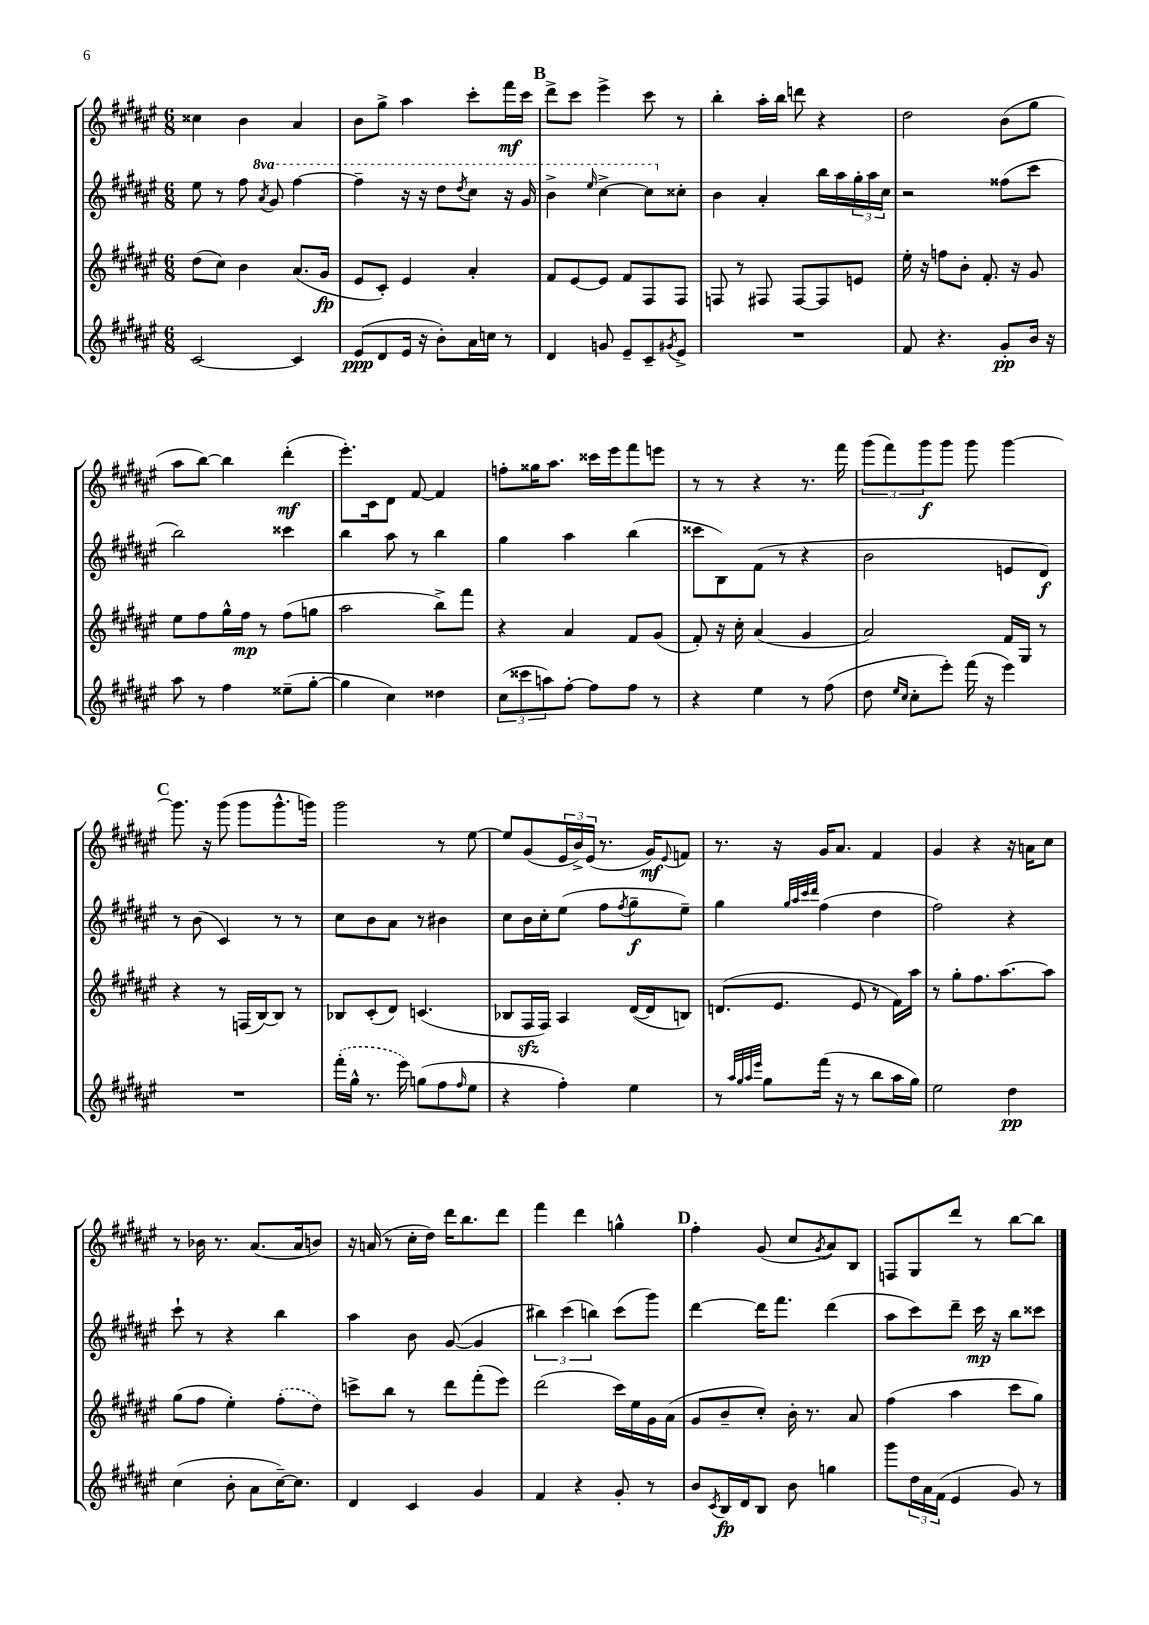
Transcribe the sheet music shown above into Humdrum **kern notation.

**kern	**kern	**kern	**kern
*staff4	*staff3	*staff2	*staff1
*clefG2	*clefG2	*clefG2	*clefG2
*k[f#c#g#d#a#e#]	*k[f#c#g#d#a#e#]	*k[f#c#g#d#a#e#]	*k[f#c#g#d#a#e#]
*M6/8	*M6/8	*M6/8	*M6/8
[2c#	(8dd#	8ee#	4cc##
.	8cc#)	8r	.
.	4b	8ff#	4b
.	.	8qaa#	.
.	.	8gg#	.
4c#]	(8.a#	[4fff#	4a#
.	16g#	.	.
=	=	=	=
(8e#	8e#	4fff#~]	8b
8d#	8c#')	.	8gg#^
16e#	4e#	16r	4aa#
16r	.	16r	.
8b')	.	8ddd#	.
.	.	8qddd#	.
16a#	4a#'	8ccc#	8ccc#'
16cc	.	.	.
8r	.	16r	16fff#
.	.	16gg#	16ccc#
=	=	=	=
4d#	8f#	4bb^	8ddd#^
.	[8e#	.	8ccc#
.	.	16qqeee#	.
8g	8e#]	[4ccc#^	4eee#^
8e#~	8f#	.	.
8c#~	8F#	8ccc#]	8ccc#
8qg#	.	.	.
8e#^	8F#	8cc##'	8r
=	=	=	=
2.r	8F	4b	4bb'
.	8r	.	.
.	8F#	4a#'	16aa#'
.	.	.	16bb
.	[8F#	.	8ddd
.	8F#]	16bb	4r
.	.	16aa#	.
.	8e	24gg#'	.
.	.	24aa#	.
.	.	24cc#	.
=	=	=	=
8f#	16ee#'	2r	2dd#
.	16r	.	.
4.r	8ff	.	.
.	8b'	.	.
.	8.f#'	.	.
8g#'	.	(8ff##	(8b
.	16r	.	.
16b	8g#	8ccc#	8gg#
16r	.	.	.
=	=	=	=
8aa#	8ee#	2bb)	8aa#
8r	8ff#	.	[8bb)
4ff#	16gg#^^	.	4bb]
.	16ff#	.	.
.	8r	.	.
(8ee##~	(8ff#	4ccc##	(4ddd#'
[8gg#'	8gg	.	.
=	=	=	=
4gg#]	2aa#	4bb	8.eee#')
.	.	.	16c#
4cc#)	.	8aa#	8d#
.	.	8r	[8f#
4dd##	8bb^)	4bb	4f#]
.	8fff#	.	.
=	=	=	=
(12cc#	4r	4gg#	8ff'
12ccc##	.	.	.
.	.	.	16gg##
12aa)	.	.	.
.	.	.	8.aa#
[8ff#'	4a#	4aa#	.
8ff#]	.	.	16ccc##
.	.	.	16eee#
8ff#	8f#	(4bb	8fff#
8r	(8g#	.	8eee
=	=	=	=
4r	8f#')	8ccc##	8r
.	16r	8B)	8r
.	16cc#'	.	.
4ee#	(4a#	(8f#	4r
.	.	8r	.
8r	4g#	4r	8.r
(8ff#	.	.	.
.	.	.	16fff#
=	=	=	=
8dd#	2a#)	2b	(12ggg#
.	.	.	12fff#)
16qqee#	.	.	.
16qqcc#	.	.	.
8cc#'	.	.	.
.	.	.	12ggg#
8eee#')	.	.	8ggg#
(16fff#	.	.	8ggg#
16r	.	.	.
4eee#)	16f#	8e	[4ggg#
.	16G#	.	.
.	8r	8d#)	.
=	=	=	=
2.r	4r	8r	8.ggg#]
.	.	(8b	.
.	.	.	16r
.	8r	4c#)	(8ggg#
.	(16F	.	8ggg#
.	[16B)	.	.
.	8B]	8r	8.ggg#^^
.	8r	8r	.
.	.	.	16ggg)
=	=	=	=
(16fff#'	8B-	8cc#	2ggg#
16gg#^^	.	.	.
8.r	(8c#'	8b	.
.	8d#)	8a#	.
16eee#)	.	.	.
(8gg	(4.c	8r	.
8ff#	.	4b#	8r
16qqff#	.	.	.
8ee#	.	.	[8ee#
=	=	=	=
4r	8B-	8cc#	8ee#]
.	16F#	16b	(8g#
.	16F#)	16cc#'	.
4ff#')	4A#	(8ee#	24e#
.	.	.	24b^)
.	.	.	(24e#
.	.	8ff#	8.r
.	.	8qff#	.
4ee#	([16d#	8gg#~	.
.	16d#]	.	16g#)
.	.	.	8qqe#
.	8B)	8ee#~)	8f
=	=	=	=
8r	(8.d	4gg#	8.r
32qqaa#	.	.	.
32qqgg#	.	.	.
32qqaa#	.	.	.
32qqeee#	.	.	.
8gg#	.	.	.
.	8.e#	.	16r
.	.	32qqgg#	.
.	.	32qqaa#	.
.	.	32qqccc#	.
.	.	32qqddd#	.
(16fff#	.	(4ff#	16g#
16r	.	.	8.a#
8r	8e#	.	.
8bb	8r	4dd#	4f#
16aa#	16f#)	.	.
16gg#)	16aa#	.	.
=	=	=	=
2ee#	8r	2ff#)	4g#
.	8gg#'	.	.
.	8.ff#	.	4r
.	[8.aa#	.	.
4dd#	.	4r	16r
.	.	.	16a
.	8aa#]	.	8cc#
=	=	=	=
(4cc#	(8gg#	8ccc#`	8r
.	8ff#	8r	16b-
.	.	.	8.r
8b'	4ee#')	4r	.
8a#	.	.	(8.a#
[16cc#~)	(8ff#'	4bb	.
8.cc#]	.	.	16a#
.	8dd#)	.	8b)
=	=	=	=
4d#	8ccc^	4aa#	16r
.	.	.	(16a
.	8bb	.	8r
4c#	8r	8b	16cc#'
.	.	.	16dd#)
.	8ddd#	([8g#	16ddd#
.	.	.	8.bb
4g#	(8fff#'	4g#]	.
.	8eee#)	.	8ddd#
=	=	=	=
4f#	(2ddd#	6bb#)	4fff#
.	.	(6ccc#	.
4r	.	.	4ddd#
.	.	6bb)	.
8g#'	16ccc#)	(8ccc#	4gg^^
.	16ee#	.	.
8r	16g#	8ggg#)	.
.	(16a#	.	.
=	=	=	=
8b	8g#	[4ddd#	4ff#'
8qc#	.	.	.
16B	8b~	.	.
16d#	.	.	.
8B	8cc#')	16ddd#]	(8g#
.	.	8.fff#	.
8b	16b'	.	8cc#
.	8.r	.	.
.	.	.	8qg#
4gg	.	(4ddd#	8a#)
.	8a#	.	8B
=	=	=	=
8ggg#	(4ff#	8aa#	8F
24dd#	.	8ccc#)	8G#
24a#	.	.	.
(24f#	.	.	.
4e#	4aa#	8ddd#~	8ddd#
.	.	16ccc#	8r
.	.	16r	.
8g#)	8ccc#	8bb	[8bb
8r	8gg#)	8ccc##	8bb]
==	==	==	==
*-	*-	*-	*-
